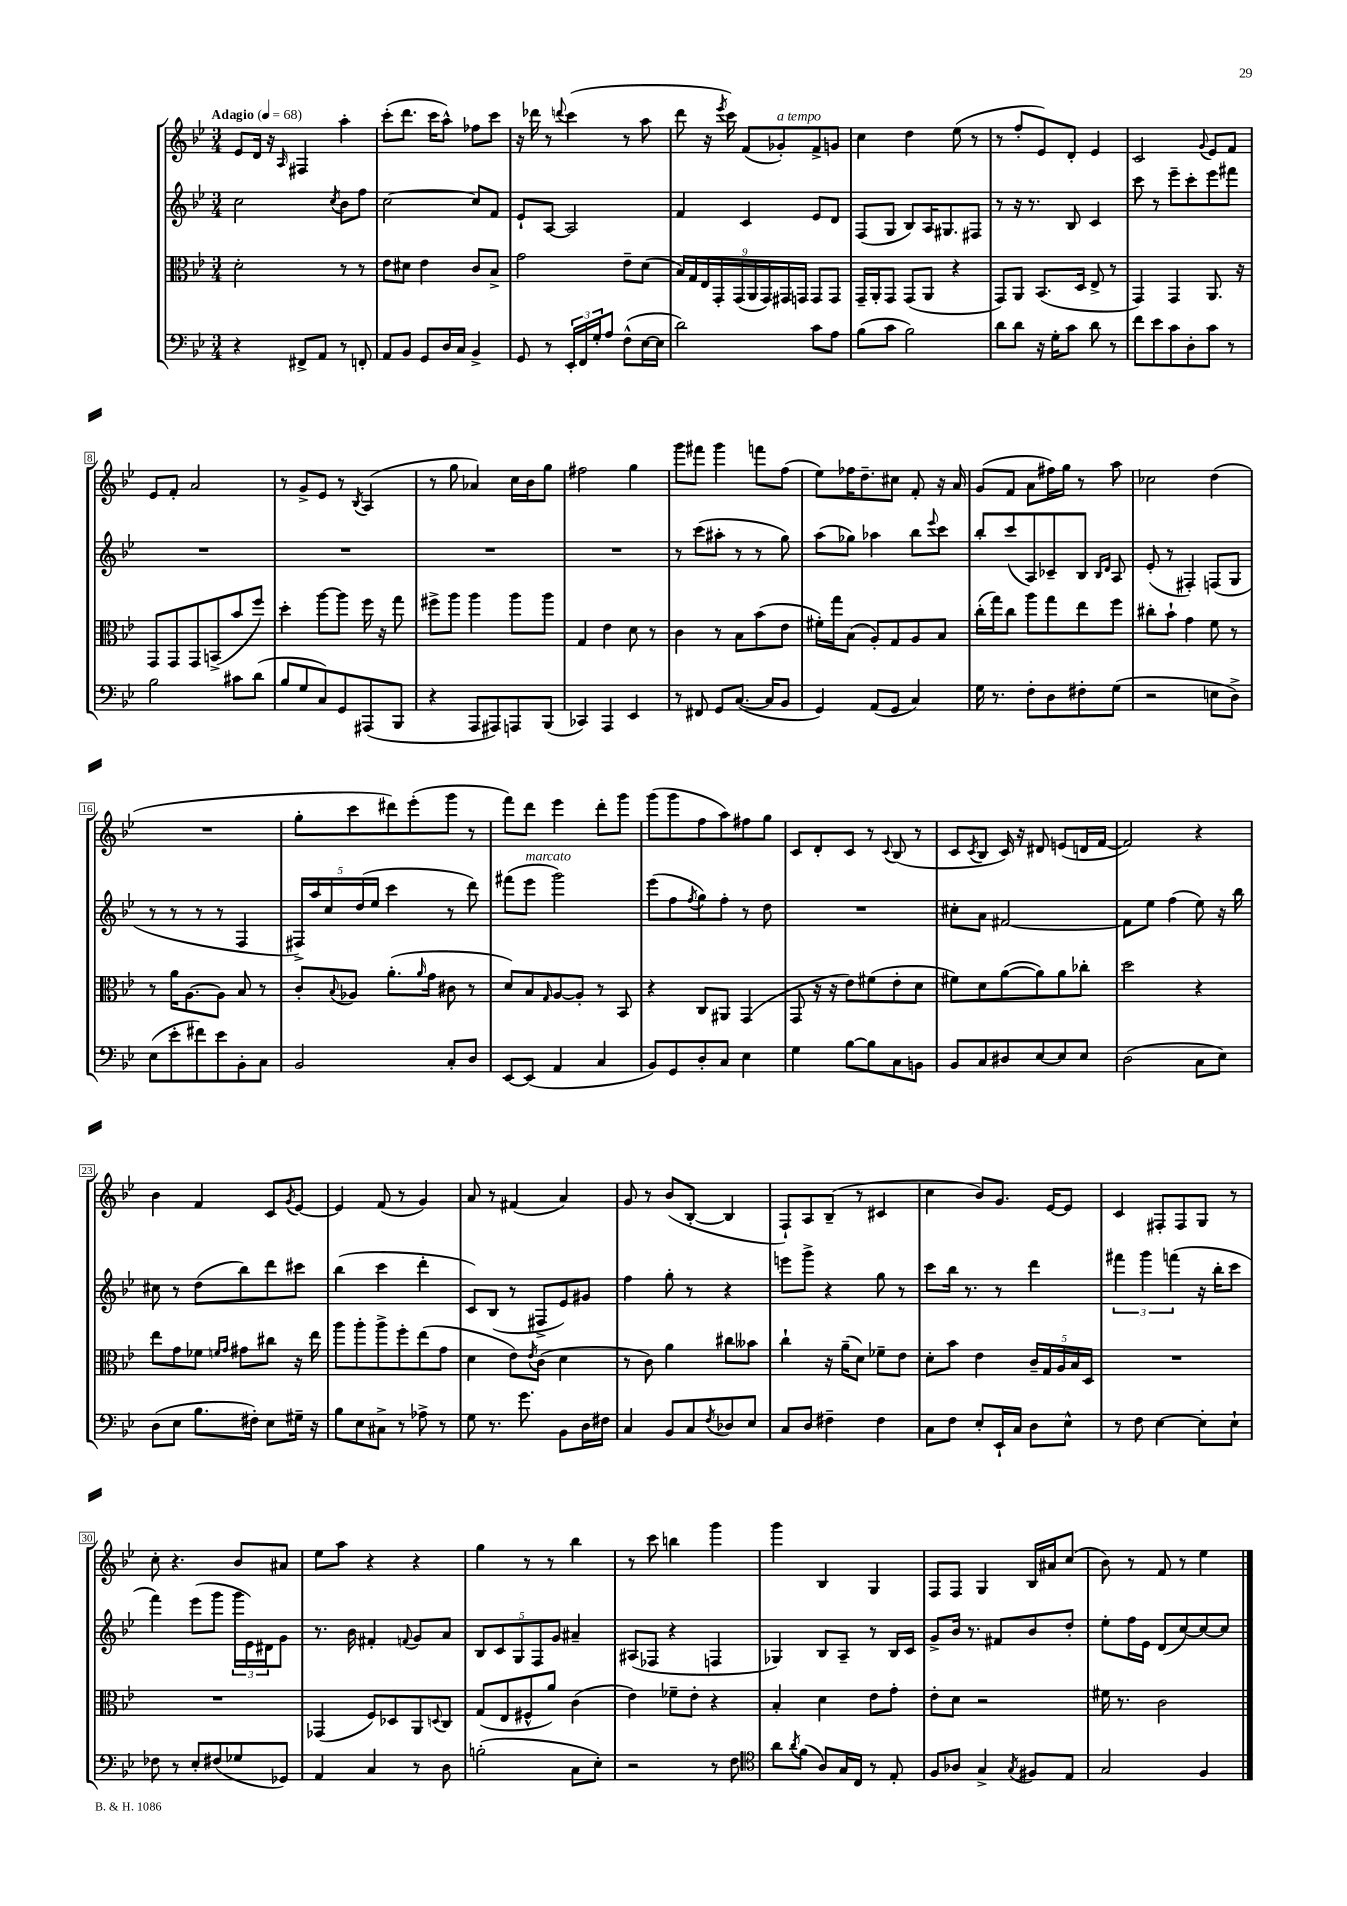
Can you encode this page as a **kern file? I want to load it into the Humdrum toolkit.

**kern	**kern	**kern	**kern
*part4	*part3	*part2	*part1
*staff4	*staff3	*staff2	*staff1
*clefF4	*clefC3	*clefG2	*clefG2
*k[b-e-]	*k[b-e-]	*k[b-e-]	*k[b-e-]
*M3/4	*M3/4	*M3/4	*M3/4
*MM68	*MM68	*MM68	*MM68
=1	=1	=1	=1
!	!	!	!LO:TX:a:B:t=Adagio
4r	2d'\	2cc\	8e-/L
.	.	.	16d/Jk
.	.	.	16r
.	.	.	16qqA/
8FF#X^/L	.	.	4F#X/
8AA/J	.	.	.
.	.	8qcc/	.
8r	8r	8b-\L	4aa'\
8FFn'/	8r	8ff\J	.
=2	=2	=2	=2
8AA/L	8e-\L	[2cc\	(8ccc'\L
8BB-/J	8d#X\J	.	8.ddd\J
8GG/L	4e-\	.	.
.	.	.	16ccc\KL
16D/L	.	.	8aa^^\J)
16C/JJ	.	.	.
4BB-^/	8c/L	8cc/L]	8ff-X\L
.	8B-^/J	8f/J	8ccc\J
=3	=3	=3	=3
8GG/	2g\	8e-`/L	16r
.	.	.	16ddd-X\
8r	.	[8A/J	8r
.	.	.	8qqdddn/
24EE-'/LL	.	2A/]	(4ccc\
24FF/	.	.	.
24G'/J	.	.	.
8A/J	.	.	.
(8F^^\L	8e-~\L	.	8r
[16E-\L	(8d\J	.	8aa\
16E-\JJ]	.	.	.
=4	=4	=4	=4
2d\)	18B-/LL)	4f/	8ddd\
.	18G/	.	.
.	18E-/	.	.
.	.	.	16r
.	18GG'/	.	.
.	.	.	8qeee-/
.	.	.	16ccc\)
.	(18GG/	.	.
.	.	4c/	(8f/L
.	18AA/	.	.
.	18GG/)	.	.
!	!	!	!LO:TX:a:i:t=a tempo
.	.	.	8g-X'/)
.	18GG#X/	.	.
.	18GGn/JJ	.	.
8c\L	8GG/L	8e-/L	8f^/
8A\J	8GG/J	8d/J	8gn/J
=5	=5	=5	=5
(8B-\L	16GG~/LL	(8F/L	4cc\
.	16AA'/J	.	.
8c\J	8GG/J	8G/J	.
2B-\)	(8GG/L	8B-/L)	4dd\
.	8AA/J	16A/K	.
.	.	8.G#X/	.
.	4r	.	(8ee-\
.	.	8F#X/J	8r
=6	=6	=6	=6
8d\L	8GG/L)	8r	8r
8d\J	8AA/J	16r	8ff'/L
.	.	8.r	.
16r	(8.BB-/L	.	8e-/)
16G'\KL	.	.	.
8c\J	.	8B-/	8d'/J
.	16D/Jk	.	.
8d\	8E-^/	4c/	4e-/
8r	8r	.	.
=7	=7	=7	=7
8f\L	4GG/)	8ccc\	2c/
8e-\	.	8r	.
8c\	4GG/	8eee-~\L	.
8D'\	.	8ccc'\	.
.	.	.	8qqg/
8c\J	8.AA/	8eee-\	8e-/L
8r	.	8fff#X\J	8f/J
.	16r	.	.
!!LO:LB:g=z
=8	=8	=8	=8
2B-\	8GG/L	2.r	8e-/L
.	8GG/	.	8f'/J
.	8GG/	.	2a/
.	(8BBn^/	.	.
8c#X\L	8b-/	.	.
(8d\J	8ff/J)	.	.
=9	=9	=9	=9
8B-/L	4dd'\	2.r	8r
8G/	.	.	8g^/L
8C/)	[8aa\L	.	8e-/J
8GG/	8aa\J]	.	8r
.	.	.	8qB-/
(8AAA#X/	16ff\	.	(4A/
.	16r	.	.
8BBB-/J	8gg\	.	.
=10	=10	=10	=10
4r	8ff#X^\L	2.r	8r
.	8aa\J	.	8gg\
8AAA/L	4aa\	.	4a-X/)
8AAA#X/)	.	.	.
8AAAn/	8aa\L	.	16cc\LL
.	.	.	16b-\J
(8BBB-/J	8aa\J	.	8gg\J
=11	=11	=11	=11
4CC-X/)	4G/	2.r	2ff#X\
4AAA/	4e-\	.	.
4EE-/	8d\	.	4gg\
.	8r	.	.
=12	=12	=12	=12
8r	4c\	8r	8ggg\L
8FF#X/	.	(8ccc\L	8fff#X\J
8GG/L	8r	8aa#X'\J	4ggg\
([8.C/J	8B-\L	8r	.
.	(8b-\	8r	8fffn\L
16C/KL]	.	.	.
8BB-/J	8e-\J	8gg\)	(8ff\J
=13	=13	=13	=13
4GG/)	16f#X'\LL)	(8aa\L	8ee-\L)
.	16gg\J	.	.
.	(8B-\J	8gg-X\J)	16ff-X\K
.	.	.	8.dd~\
(8AA/L	8A'/L)	4aa-X\	.
8GG/J	8G/	.	8cc#X\J
4C/)	8A/	8bb-\L	8f'/
.	.	8qqeee-/	.
.	8B-/J	8ccc\J	16r
.	.	.	16a/
=14	=14	=14	=14
16G\	(16cc'\LL	8bb-'/L	(8g/L
8.r	16gg\J)	.	.
.	8cc\J	(8ccc/	8f/J
8F'\L	8aa\L	8A/)	8a\L
8D\	8gg\	8c-X~/	16ff#X\L)
.	.	.	16gg\JJ
8F#X'\	8ee-\	8B-/J	8r
.	.	16qqB-/LL	.
.	.	16qqd/JJ	.
(8G\J	8ff\J	8A/	8aa\
=15	=15	=15	=15
2r	8cc#X'\L	(8e-'/	2cc-X\
.	8b-`\J	8r	.
.	4g\	4F#X'/)	.
8En\L	8f\	(8Fn/L	(4dd\
8D^\J)	8r	8G/J	.
!!LO:LB:g=z
=16	=16	=16	=16
(8E-\L	8r	8r	2.r
8e-'\	16a\KL	8r	.
.	[8.A\	.	.
8f#X\)	.	8r	.
8e-\	8A\J]	8r	.
8BB-'\	8B-/	4F/	.
8C\J	8r	.	.
=17	=17	=17	=17
2BB-/	8c'/L	20F#X^/LL)	8gg'\L
.	.	20aa/	.
.	.	20cc/	.
.	8qqB-/	.	.
.	8A-X/J	.	8ccc\
.	.	(20dd/	.
.	.	20ee-/JJ	.
.	(8.a'\L	4ccc\	8ddd#X\)
.	.	.	(8eee-'\
.	16qqa/	.	.
.	16g\Jk	.	.
8C'/L	8c#X\	8r	8ggg\J
8D/J	8r	8ddd\)	8r
=18	=18	=18	=18
[8EE-/L	8d/L)	(8fff#X\L	8fff\L)
!	!	!LO:TX:a:i:t=marcato	!
(8EE-/J]	8B-/	8eee-\J	8ddd\J
.	16qqG/	.	.
4AA/	[8A/	2ggg\)	4eee-\
.	8A'/J]	.	.
4C/	8r	.	8ddd'\L
.	8BB-/	.	8ggg\J
=19	=19	=19	=19
8BB-/L)	4r	(8eee-\L	(8ggg\L
8GG/	.	8ff\	8ggg\
.	.	8qff/	.
8D'/	8C/L	8gg\)	8ff\
8C/J	8AA#X/J	8ff'\J	8aa\)
4E-\	(4GG/	8r	8ff#X\
.	.	8dd\	8gg\J
=20	=20	=20	=20
4G\	8GG/	2.r	8c/L
.	16r	.	8d'/
.	16r	.	.
[8B-\L	8e-\L)	.	8c/J
8B-\]	(8f#X\	.	8r
.	.	.	8qqc/
8C\	8e-'\	.	(8B-/
8BBn\J	8d\J	.	8r
=21	=21	=21	=21
8BB-/L	8f#X\L)	8cc#X'\L	8c/L
.	.	.	8qc/
8C/	8d\	8a\J	8B-/J
8D#X/	([8a\	[2f#X/	16c/)
.	.	.	16r
[8E-/	8a\])	.	8d#X/
8E-/]	8a\	.	(8en/L
8E-/J	8cc-X'\J	.	16dn/L
.	.	.	[16f/JJ
=22	=22	=22	=22
(2D\	2dd\	8f#\L]	2f/])
.	.	8ee-\J	.
.	.	(4ff\	.
8C\L	4r	8ee-\)	4r
8E-\J)	.	16r	.
.	.	16bb-\	.
!!LO:LB:g=z
=23	=23	=23	=23
(8D\L	8ee-\L	8cc#X\	4b-\
8E-\J	8g\	8r	.
8.B-\L	8f-X\J	(8dd\L	4f/
.	16qqfn/LL	.	.
.	16qqg/JJ	.	.
.	8g#X\L	8bb-\)	.
16F#X'\Jk)	.	.	.
8E-\L	8cc#X\J	8ddd\	8c/L
.	.	.	8qg/
16G#X~\Jk	16r	8ccc#X\J	[8e-/J
16r	16ee-\	.	.
=24	=24	=24	=24
8B-\L	8aa\L	(4bb-\	4e-/]
8E-\	8aa'\	.	.
8C#X^\J	8aa^\	4ccc\	(8f/
8r	8ff'\	.	8r
8A-X^\	(8ee-\	4ddd'\	4g/)
8r	8g\J	.	.
=25	=25	=25	=25
8G\	4d\	8c/L)	8a/
8.r	.	(8B-/J	8r
.	8e-\L)	8r	(4f#X/
8.g\	.	.	.
.	8qe-/	.	.
.	(8c\J	8F#X^/L	.
8BB-\L	4d\	8e-/)	4a/)
16D\L	.	8g#X/J	.
16F#X\JJ	.	.	.
=26	=26	=26	=26
4C/	8r	4ff\	8g/
.	8c\)	.	8r
8BB-/L	4a\	8gg'\	(8b-/L
8C/	.	8r	[8B-'/J
8qF/	.	.	.
8D-X/	8cc#X\L	4r	4B-/]
8E-/J	8b--X\J	.	.
=27	=27	=27	=27
8C/L	4cc`\	8eeen\L	8F`/L)
8D/J	.	8ggg^\J	8A/
4F#X~\	16r	4r	(8B-~/J
.	(16a~\KL	.	.
.	8d\J)	.	8r
4F#\	8f-X~\L	8gg\	4c#X/
.	8e-\J	8r	.
=28	=28	=28	=28
8C\L	8d'\L	8ccc\L	4cc\
8F\J	8b-\J	16bb-\Jk	.
.	.	8.r	.
8E-'/L	4e-\	.	8b-/L)
16EE-`/L	.	8r	8.g/J
16C/JJ	.	.	.
8D\L	20c~/LL	4ddd\	.
.	20G/	.	.
.	.	.	[16e-/KL
.	20A/	.	.
8E-^^\J	.	.	8e-/J]
.	20B-/	.	.
.	20D/JJ	.	.
=29	=29	=29	=29
8r	2.r	6fff#X\	4c/
8F\	.	.	.
.	.	6ggg\	.
[4E-\	.	.	8F#X'/L
.	.	(6fffn\	.
.	.	.	8F#/
8E-'\L]	.	16r	8G/J
.	.	16bb-'\KL	.
8E-`\J	.	8ccc\J	8r
!!LO:LB:g=z
=30	=30	=30	=30
8F-X\	2.r	4fff\)	8cc'\
8r	.	.	4.r
8E-'/L	.	(8eee-\L	.
(8F#X/	.	8ggg\J	.
8G-X/	.	24ggg\LL	8b-/L
.	.	24e-\)	.
.	.	24d#X\J	.
8GG-X/J)	.	8g\J	8a#X/J
=31	=31	=31	=31
4AA/	(4GG-X/	8.r	8ee-\L
.	.	.	8aa\J
.	.	16b-\	.
4C/	8F/L)	4f#X'/	4r
.	8D-X/	.	.
.	.	8qqfn/	.
8r	8AA/	8g/L	4r
.	8qqDn/	.	.
8D\	8C/J	8a/J	.
=32	=32	=32	=32
(2Bn'\	(8G/L	10B-/L	4gg\
.	.	10c/	.
.	8E-/	.	.
.	.	10G/	.
.	8F#X^^/	.	8r
.	.	10F/	.
.	8a/J)	.	8r
.	.	10g/J	.
8C\L	(4c\	4a#X~/	4bb-\
8E-'\J)	.	.	.
=33	=33	=33	=33
2r	4e-\)	(8A#X/L	8r
.	.	8F-X/J	8ccc\
.	8f-X~\L	4r	4bbn\
.	8e-'\J	.	.
8r	4r	4Fn/	4ggg\
8F\	.	.	.
=34	=34	=34	=34
*clefC4	*	*	*
8a\L	4B-'/	4G-X/)	4ggg\
8qa/	.	.	.
(8f\J	.	.	.
8A/L)	4d\	8B-/L	4B-/
16G/L	.	8A~/J	.
16C/JJ	.	.	.
8r	8e-\L	8r	4G/
8E-'/	8g'\J	16B-/LL	.
.	.	16c/JJ	.
=35	=35	=35	=35
8F/L	8e-'\L	8g^/L	8F/L
8A-X/J	8d\J	16b-/Jk	8F/J
.	.	8.r	.
4G^/	2r	.	4G/
.	.	8f#X/L	.
8qG/	.	.	.
8F#X/L	.	8b-/	16B-/LL
.	.	.	16a#X/J
8E-/J	.	8dd'/J	(8cc/J
=36	=36	=36	=36
2G/	16f#X\	8ee-'\L	8b-\)
.	8.r	.	.
.	.	16ff\L	8r
.	.	16e-\JJ	.
.	2c\	(8d/L	8f/
.	.	[8cc/)	8r
4F/	.	8cc/_	4ee-\
.	.	8cc/J]	.
==	==	==	==
*-	*-	*-	*-
